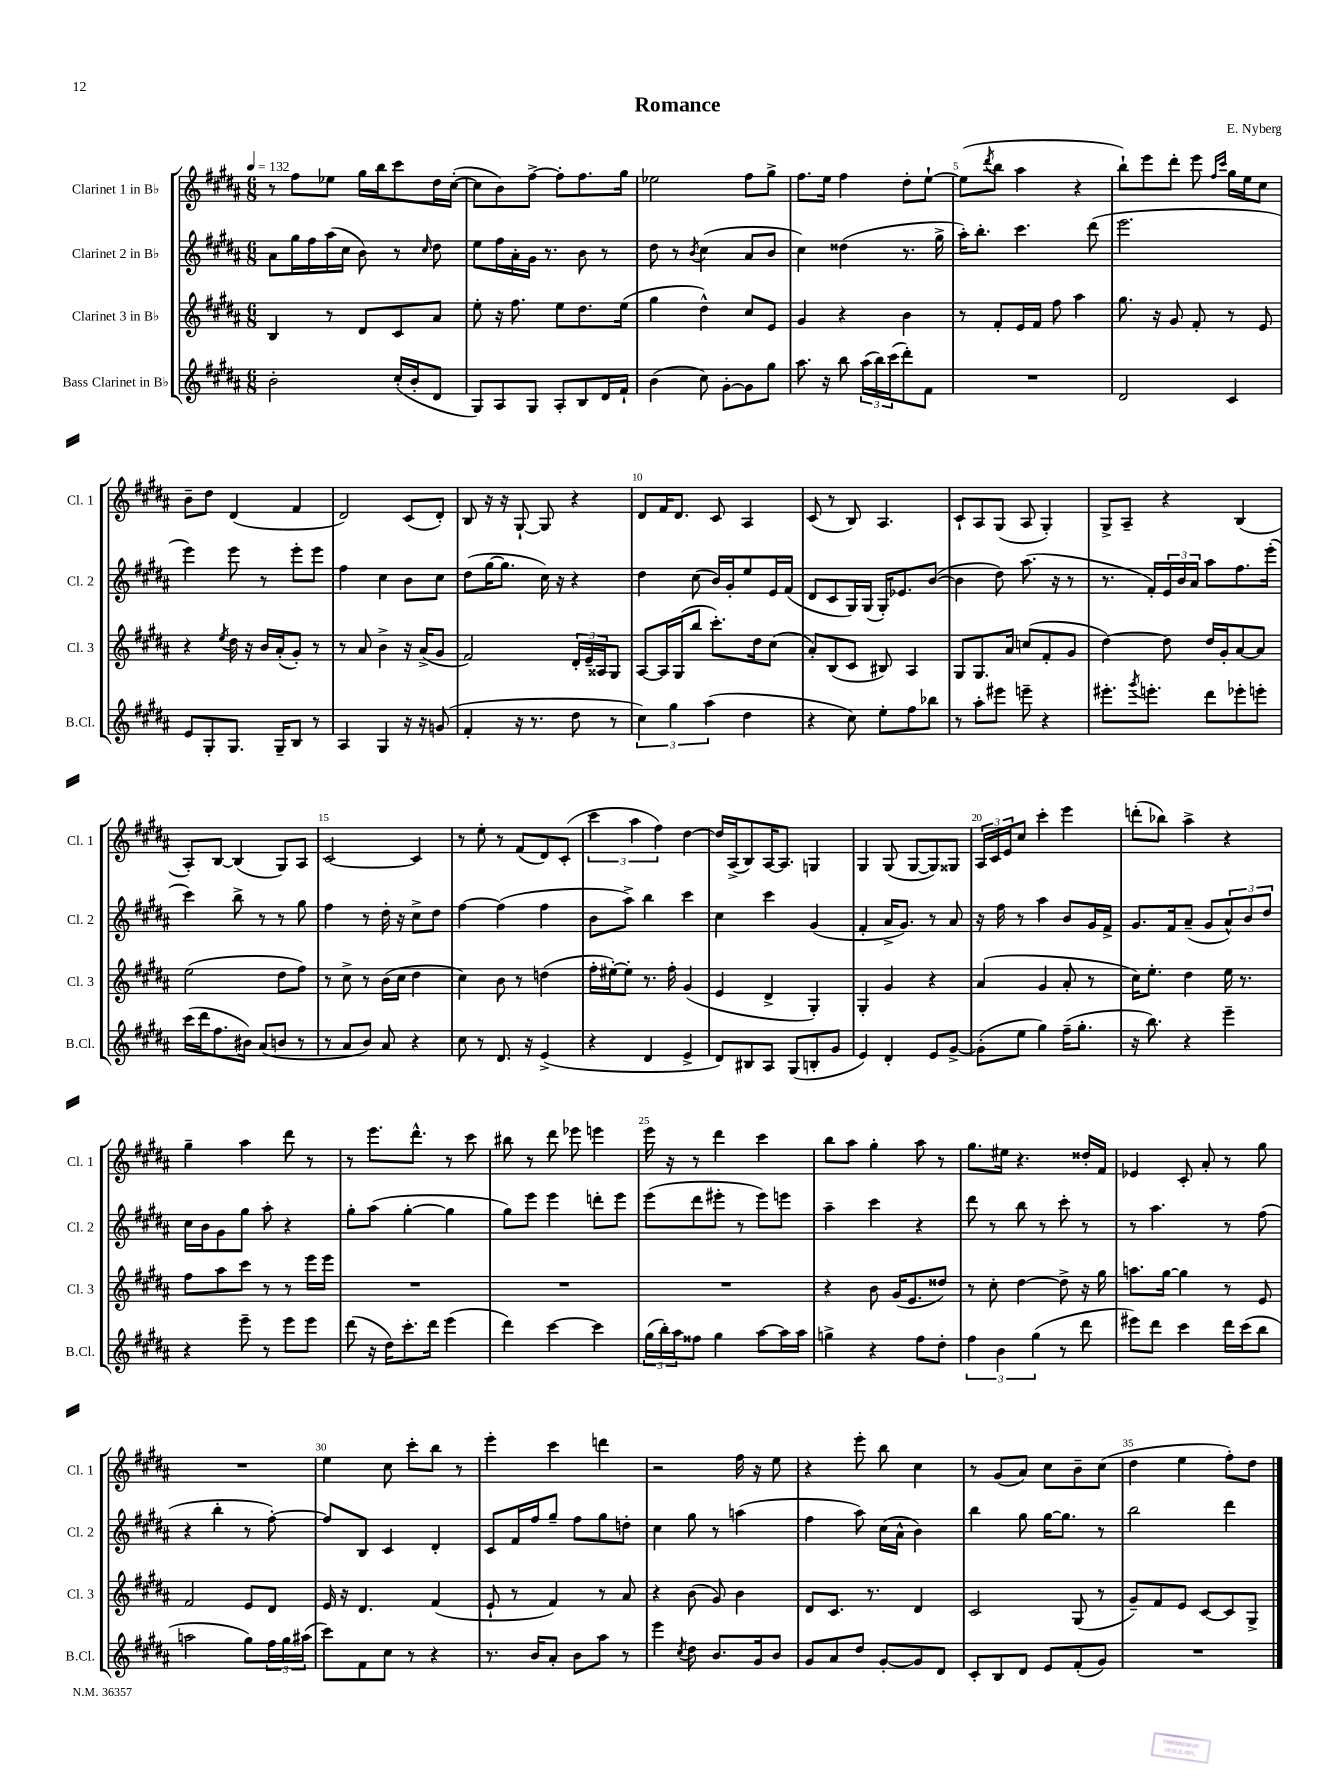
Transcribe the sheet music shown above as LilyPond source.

\header { title = "Romance" composer = "E. Nyberg" }
<<
\new StaffGroup <<
\new Staff = "s0" \with { instrumentName = "Clarinet 1 in Bb" shortInstrumentName = "Cl. 1" } {
    \clef treble \key b \major \numericTimeSignature \time 6/8 \tempo 4 = 132
    r8 fis''8 ees''8 gis''16 b''16 cis'''8 dis''16 cis''16~-.( |
    cis''8 b'8) fis''8~-> fis''8-. fis''8. gis''16 |
    ees''2 fis''8 gis''8-> |
    fis''8. e''16 fis''4 dis''8-. e''8~-! |
    e''8( \acciaccatura { dis'''8 } b''8 ais''4 r4 |
    b''8-!) e'''8 dis'''8-. e'''8 \grace { fis''16 cis'''16 } gis''16 e''16 cis''8 |
    b'8-- dis''8 dis'4( fis'4 |
    dis'2) cis'8( dis'8-.) |
    b8 r16 r16 gis8~-! gis8 r4 |
    dis'8 fis'16 dis'8. cis'8 ais4 |
    cis'8( r8 b8) ais4. |
    cis'8-! ais8 gis8( ais8 gis4-.) |
    gis8-> ais8-- r4 b4( |
    ais8-.) b8~ b4( gis8) ais8 |
    cis'2~ cis'4 |
    r8 e''8-. r8 fis'8( dis'8) cis'8-.( |
    \tuplet 3/2 { cis'''4 ais''4 fis''4) } dis''4~ |
    dis''16 ais16->( b8) ais16~ ais8. g4 |
    gis4 gis8( gis8~ gis8) gisis8 |
    \tuplet 3/2 { ais16 cis'16 e'16 } cis''8 cis'''4-. e'''4 |
    d'''8-.( bes''8) ais''4-> r4 |
    gis''4-- ais''4 dis'''8 r8 |
    r8 e'''8. dis'''8.-^ r8 cis'''8 |
    bis''8 r8 dis'''8 ees'''8 e'''4 |
    e'''16 r16 r8 dis'''4 cis'''4 |
    b''8 ais''8 gis''4-. ais''8 r8 |
    gis''8. eis''16 r4. disis''16-. fis'16 |
    ees'4 cis'8-. ais'8-. r8 gis''8 |
    R2. |
    e''4 cis''8 cis'''8-. b''8 r8 |
    e'''4-. cis'''4 d'''4 |
    r2 fis''16 r16 e''8 |
    r4 e'''8-. b''8 cis''4 |
    r8 gis'8( ais'8) cis''8 b'8-- cis''8( |
    dis''4 e''4 fis''8-.) dis''8 \bar "|." |
}
\new Staff = "s1" \with { instrumentName = "Clarinet 2 in Bb" shortInstrumentName = "Cl. 2" } {
    \clef treble \key b \major \numericTimeSignature \time 6/8
    ais'8 gis''16 fis''16 ais''16( cis''16 b'8) r8 \grace { cis''16 } dis''8 |
    e''8 fis''16 ais'16-. gis'16 r8. b'8 r8 |
    dis''8 r8 \acciaccatura { b'8 } cis''4( ais'8 b'8 |
    cis''4) disis''4( r8. gis''16-> |
    ais''16-.) b''8.-. cis'''4. dis'''8( |
    e'''2. |
    e'''4) e'''8 r8 e'''8-. e'''8 |
    fis''4 cis''4 b'8 cis''8 |
    dis''8( gis''16~ gis''8. cis''16) r16 r4 |
    dis''4 cis''8( b'16) gis'16-. e''8 e'16 fis'16( |
    dis'8 cis'8 gis16) gis16( gis16-.) ees'8. b'8~( |
    b'4 dis''8) ais''8.( r16 r8 |
    r8. fis'16-.) \tuplet 3/2 { e'16 b'16 ais'16 } ais''8 fis''8. e'''16-.( |
    cis'''4) b''8-> r8 r8 gis''8 |
    fis''4 r8 dis''16-. r16 cis''8-> dis''8 |
    fis''4~ fis''4( fis''4 |
    b'8 ais''8->) b''4 cis'''4 |
    cis''4 cis'''4 gis'4( |
    fis'4-. ais'16-> gis'8.) r8 ais'8 |
    r16 fis''16 r8 ais''4 b'8 gis'16 fis'16-> |
    gis'8. fis'16 ais'8--( gis'8 \tuplet 3/2 { ais'8-^) b'8 dis''8 } |
    cis''16 b'16 gis'8 gis''8 ais''8-. r4 |
    gis''8-. ais''8( gis''4~-. gis''4 |
    gis''8) e'''8 e'''4 d'''8-. e'''8 |
    e'''8( dis'''8 eis'''8-. r8 eis'''8) e'''8 |
    ais''4-- cis'''4 r4 |
    dis'''8 r8 b''8 r8 cis'''8-. r8 |
    r8 ais''4. r8 fis''8( |
    r4 b''4-. r8 fis''8~-.) |
    fis''8 b8 cis'4 dis'4-. |
    cis'8 fis'16 fis''16 gis''8-- fis''8 gis''8 d''8-. |
    cis''4 gis''8 r8 a''4( |
    fis''4 ais''8) cis''16( ais'16-^ b'4) |
    b''4 gis''8 gis''16~ gis''8. r8 |
    b''2 dis'''4 \bar "|." |
}
\new Staff = "s2" \with { instrumentName = "Clarinet 3 in Bb" shortInstrumentName = "Cl. 3" } {
    \clef treble \key b \major \numericTimeSignature \time 6/8
    b4 r8 dis'8 cis'8 ais'8 |
    e''8-. r16 fis''8. e''8 dis''8. e''16( |
    gis''4 dis''4-^) cis''8 e'8 |
    gis'4 r4 b'4 |
    r8 fis'8-. e'16 fis'16 fis''8 ais''4 |
    gis''8. r16 gis'8 fis'8-. r8 e'8 |
    r4 \acciaccatura { e''8 } dis''16 r16 b'16 ais'16-.( gis'8-.) r8 |
    r8 ais'8 b'4-> r16 ais'16->( gis'8 |
    fis'2) \tuplet 3/2 { dis'16-. e'16-- aisis16 } gis8 |
    ais8~ ais16 gis16( b''8 cis'''8.-.) dis''16 cis''8( |
    ais'8-.) b8( cis'8 bis8) ais4 |
    gis8 gis8. ais'16 c''8( fis'8-. gis'8 |
    dis''4~) dis''8 dis''16 gis'16-. ais'8~ ais'8 |
    e''2( dis''8 fis''8) |
    r8 cis''8-> r8 b'16( cis''16 dis''4 |
    cis''4) b'8 r8 d''4( |
    fis''16-. eis''16~-.) eis''8-. r8. fis''16-. gis'4( |
    e'4 dis'4-> gis4-.) |
    gis4-. gis'4 r4 |
    ais'4( gis'4 ais'8-. r8 |
    cis''16) e''8.-. dis''4 e''16 r8. |
    fis''8 ais''8 cis'''8 r8 r8 e'''16 e'''16 |
    R2. |
    R2. |
    R2. |
    r4 b'8 gis'16( e'8. disis''8) |
    r8 cis''8-. dis''4~ dis''8-> r16 gis''16 |
    a''8. gis''16~ gis''4 r8 e'8 |
    fis'2 e'8 dis'8 |
    e'16 r16 dis'4. fis'4( |
    e'8-! r8 fis'4) r8 ais'8 |
    r4 b'8( gis'8) b'4 |
    dis'8 cis'8. r8. dis'4 |
    cis'2 gis8( r8 |
    gis'8--) fis'8 e'8 cis'8~ cis'8 gis8-> \bar "|." |
}
\new Staff = "s3" \with { instrumentName = "Bass Clarinet in Bb" shortInstrumentName = "B.Cl." } {
    \clef treble \key b \major \numericTimeSignature \time 6/8
    b'2-. cis''16-.( b'16-. dis'8 |
    gis8) ais8 gis8 ais8-. b8 dis'16 fis'16-! |
    b'4( cis''8) gis'8~-. gis'8 gis''8 |
    ais''8. r16 b''8 \tuplet 3/2 { ais''16( b''16) cis'''16( } dis'''8-.) fis'8 |
    R2. |
    dis'2 cis'4 |
    e'8 gis8-. gis8. gis16-- b8 r8 |
    ais4 gis4 r16 r16 g'8( |
    fis'4-. r16 r8. dis''8 r8 |
    \tuplet 3/2 { cis''4) gis''4 ais''4( } dis''4 |
    r4 cis''8) e''8-. fis''8 bes''8 |
    r8 ais''8-. eis'''8 e'''8-- r4 |
    eis'''8.-. \acciaccatura { gis'''8 } e'''8.-. dis'''8 ees'''8-. e'''8-. |
    cis'''16( dis'''16 fis''8. bis'16) ais'8( b'8 r8 |
    r8 ais'8 b'8) ais'8 r4 |
    cis''8 r8 dis'8. r16 e'4->( |
    r4 dis'4 e'4-> |
    dis'8) bis8 ais8 gis8( b8-. gis'8 |
    e'4) dis'4-. e'8 gis'8~-> |
    gis'8-.( e''8 gis''4) fis''16--( gis''8.-. |
    r16 b''8.) r4 e'''4-- |
    r4 e'''8-- r8 e'''8 e'''8 |
    dis'''8( r16 dis''16) cis'''8.-. dis'''16 e'''4( |
    dis'''4) cis'''4~ cis'''4 |
    \tuplet 3/2 { gis''16( b''16-.) ais''16 } fisis''8 gis''4 ais''8~ ais''16 ais''16 |
    g''4-> r4 fis''8 dis''8-. |
    \tuplet 3/2 { fis''4 b'4 gis''4( } r8 dis'''8 |
    eis'''8) dis'''8 cis'''4 dis'''16 cis'''16( b''8 |
    a''2 gis''8) \tuplet 3/2 { fis''16 gis''16 ais''16( } |
    cis'''8) fis'8 cis''8 r8 r4 |
    r8. b'16 ais'8-. b'8 ais''8 r8 |
    e'''4 \acciaccatura { cis''8 } dis''8 b'8. gis'16 b'8 |
    gis'8 ais'8 dis''8 gis'8~-. gis'8 dis'8 |
    cis'8-. b8 dis'8 e'8 fis'8-.( gis'8) |
    R2. \bar "|." |
}
>>
>>
\layout { \context { \Score \override BarNumber.break-visibility = ##(#f #t #t) barNumberVisibility = #(every-nth-bar-number-visible 5) } }
